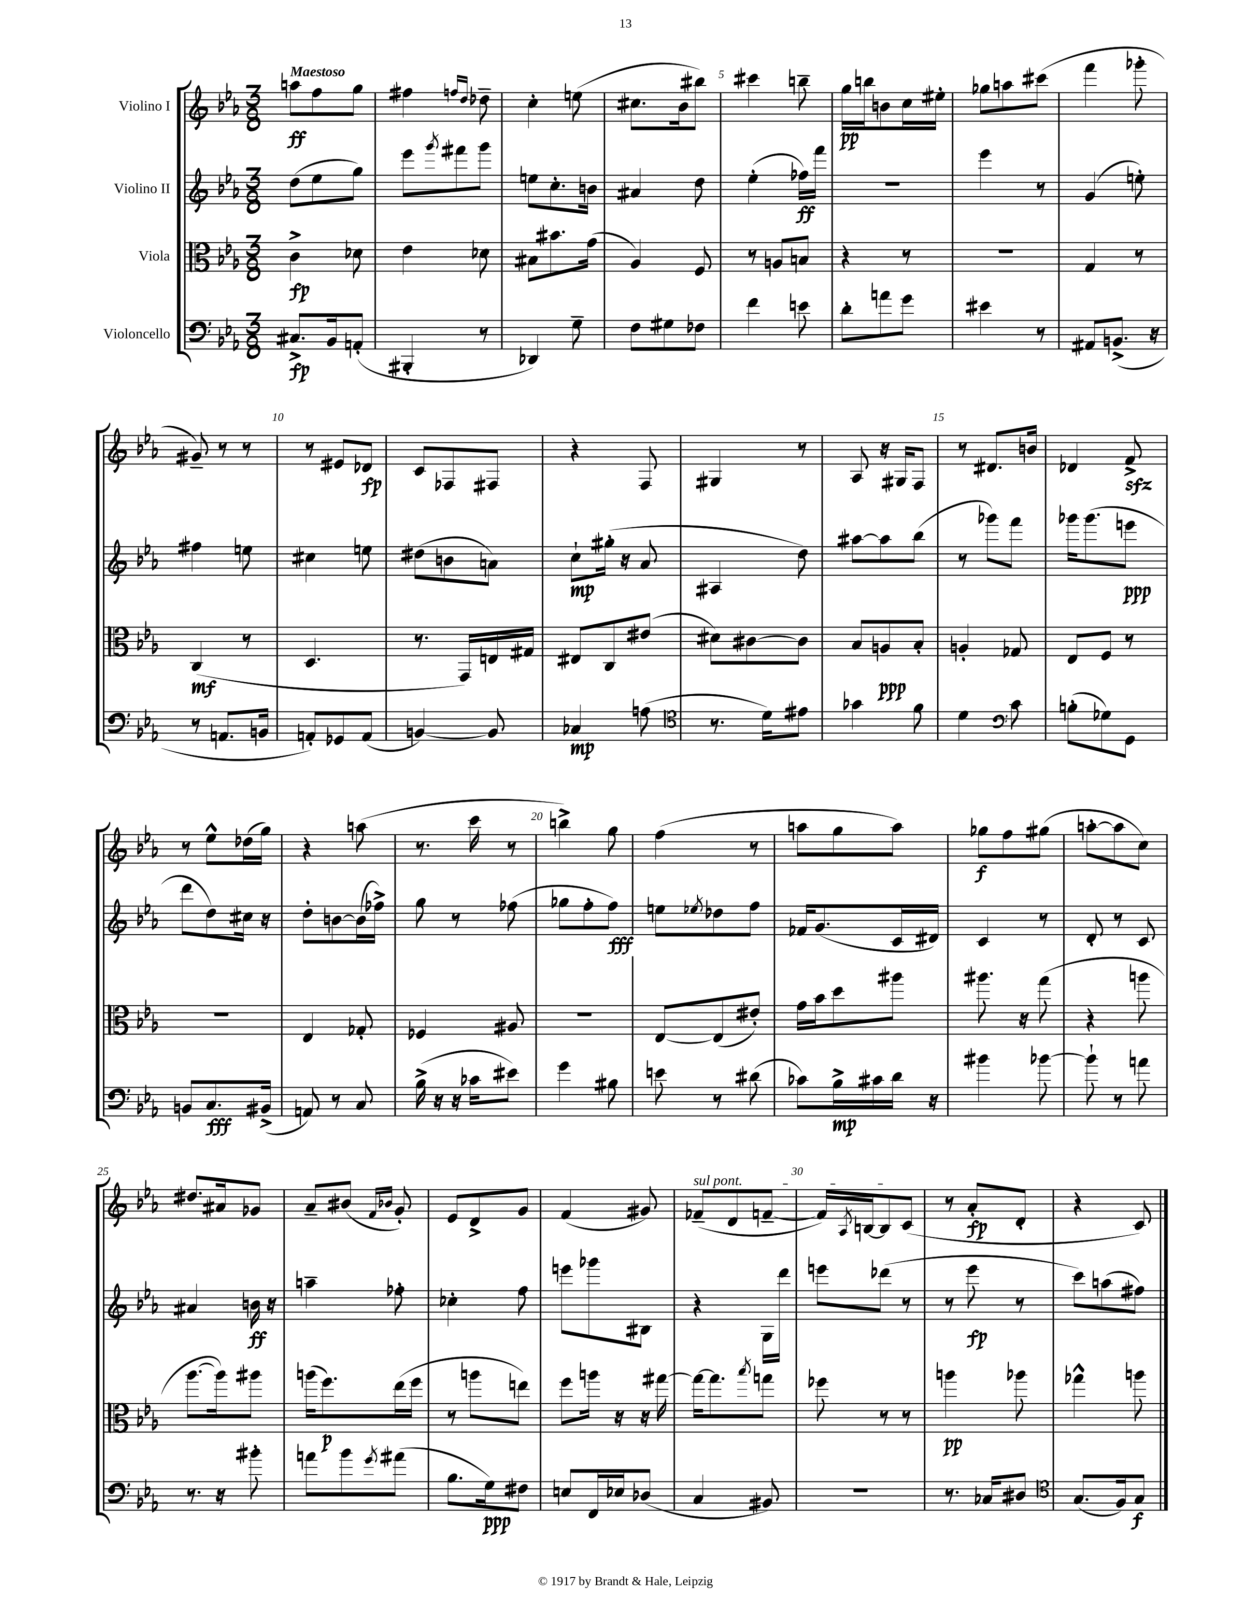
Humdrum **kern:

**kern	**kern	**kern	**kern
*staff4	*staff3	*staff2	*staff1
*clefF4	*clefC3	*clefG2	*clefG2
*k[b-e-a-]	*k[b-e-a-]	*k[b-e-a-]	*k[b-e-a-]
*M3/8	*M3/8	*M3/8	*M3/8
8.C#^	4c^	(8dd	8aa
.	.	8ee-	8ff
16BB-	.	.	.
(8AA'	8d-	8gg)	8gg
=	=	=	=
4BBB#'	4e-	8eee-	4ff#
.	.	8qggg	.
.	.	8fff#	.
.	.	.	16qqff
.	.	.	16qqdd
8r	8d-	8ggg	8dd-~
=	=	=	=
4DD-)	8B#	8ee	4cc'
.	8.b#	8.cc'	.
8G~	.	.	(8ee
.	(16g	16b	.
=	=	=	=
8F	4A-)	4a#	8.cc#
8G#	.	.	.
.	.	.	16b-
8F-	8F	8dd	8bb#)
=	=	=	=
4f	8r	(4ee-'	4ccc#
.	8A	.	.
8e	8B	16ff-)	8bb~
.	.	16fff	.
=	=	=	=
8d'	4r	4.r	16gg
.	.	.	16bb
8a	.	.	8b
8g	8r	.	16cc
.	.	.	16ee#'
=	=	=	=
4e#	4.r	4eee-	8gg-
.	.	.	8aa
8r	.	8r	(8ccc#
=	=	=	=
8AA#	4G	(4g	4fff
(8.BB^	.	.	.
.	8r	8ee')	8ggg-'
16r	.	.	.
=	=	=	=
8r	(4C	4ff#	8g#~)
8.AA	.	.	8r
.	8r	8ee	8r
16BB	.	.	.
=	=	=	=
8AA')	4.D	4cc#	8r
8GG-	.	.	8e#
(8AA	.	8ee	8d-
=	=	=	=
[4BB)	8.r	(8dd#	8c
.	.	8b	8F-
.	16GG)	.	.
8BB]	16E	8a)	8F#
.	16G#	.	.
=	=	=	=
4C-	8E#	8cc`	4r
.	8C	(16gg#'	.
.	.	16r	.
(8A	(8e#	8a-	8F
=	=	=	=
*clefC4	*	*	*
8.r	8d#)	4A#	4G#
.	[8c#	.	.
16d)	.	.	.
8e#	8c#]	8dd)	8r
=	=	=	=
4g-	8B-	[8aa#	8A-
.	8A	8aa#]	16r
.	.	.	16G#
8f	8B-'	(8bb-	8F
=	=	=	=
4d	4A'	8r	8r
.	.	8ggg-)	8.d#
*clefF4	*	*	*
8c	8G-	8fff	.
.	.	.	16b
=	=	=	=
(8B'	8E-	16ggg-	4d-
.	.	(8.ggg-	.
8G-)	8F	.	.
8GG	8r	8eee	8f^
=	=	=	=
8BB	4.r	8ddd	8r
8.C	.	8dd)	8ee-^^
.	.	16cc#	(16dd-
(16BB#^	.	16r	16gg)
=	=	=	=
8AA)	4E-	8dd'	4r
8r	.	[8b	.
8C	8G-'	(16b]	(8aa
.	.	16ff-^)	.
=	=	=	=
(16B-^	4F-	8gg	8.r
16r	.	.	.
16r	.	8r	.
16c-	.	.	16ccc
8e#)	8A#	(8ff-	8r
=	=	=	=
4g	4.r	8gg-	4bb^)
.	.	8ff'	.
8B#	.	8ff)	8gg
=	=	=	=
8e	[8E-	8ee	(4ff
.	.	8qee-	.
8r	(8E-]	8dd-	.
(8d#	8e#')	8ff	8r
=	=	=	=
8c-)	16g	16f-	8aa
.	16b-	(8.g	.
16B-^	8dd	.	8gg
16c#	.	.	.
16d	8aa#	16c	8aa)
16r	.	16d#)	.
=	=	=	=
4b#	8.aa#	4c	8gg-
.	.	.	8ff
.	16r	.	.
[8b-	(8gg	8r	(8gg#
=	=	=	=
8b-`]	4r	8d'	[8aa'
8r	.	8r	8aa]
8a	8aa	8c	8cc)
=	=	=	=
8.r	[8.aa-	4a#	8.dd#
16r	16aa-])	.	16a#
8b#'	8aa#	16b	8g-
.	.	16r	.
=	=	=	=
8a	(16aa	4aa~	8a-~
.	8.ff)	.	.
8b-	.	.	(8b#
.	.	.	16qqf
8qg	.	.	16qqb-
(8a#	(16ee-	8ff-'	8g')
.	16ff	.	.
=	=	=	=
8.B-	8r	4cc-'	8e-
.	8aa	.	8d^
16G)	.	.	.
8F#	8ee)	8ff	8g
=	=	=	=
8E	8ff	8eee	(4f
16FF	16aa	8ggg-	.
16E-	16r	.	.
(8D-	16r	8B#	8g#)
.	[16gg#	.	.
=	=	=	=
4C	16gg#_	4r	(8f-~
.	8.gg#]	.	.
.	.	.	8d
.	8qbb-	.	.
8BB#)	8gg	16G	[8f~
.	.	16ddd	.
=	=	=	=
4.r	8ff-	8eee	16f])
.	.	.	8qA-
.	.	.	[16B
.	8r	(8ddd-	8B]
.	8r	8r	(8c
=	=	=	=
8.r	4aa	8r	8r
.	.	8eee-	8a-'
16C-	.	.	.
8D#	8aa-	8r	8d'
=	=	=	=
*clefC4	*	*	*
(8.G	4gg-^^	8ccc)	4r
.	.	(8aa	.
16F)	.	.	.
8G	8aa	8ff#)	8c)
==	==	==	==
*-	*-	*-	*-
